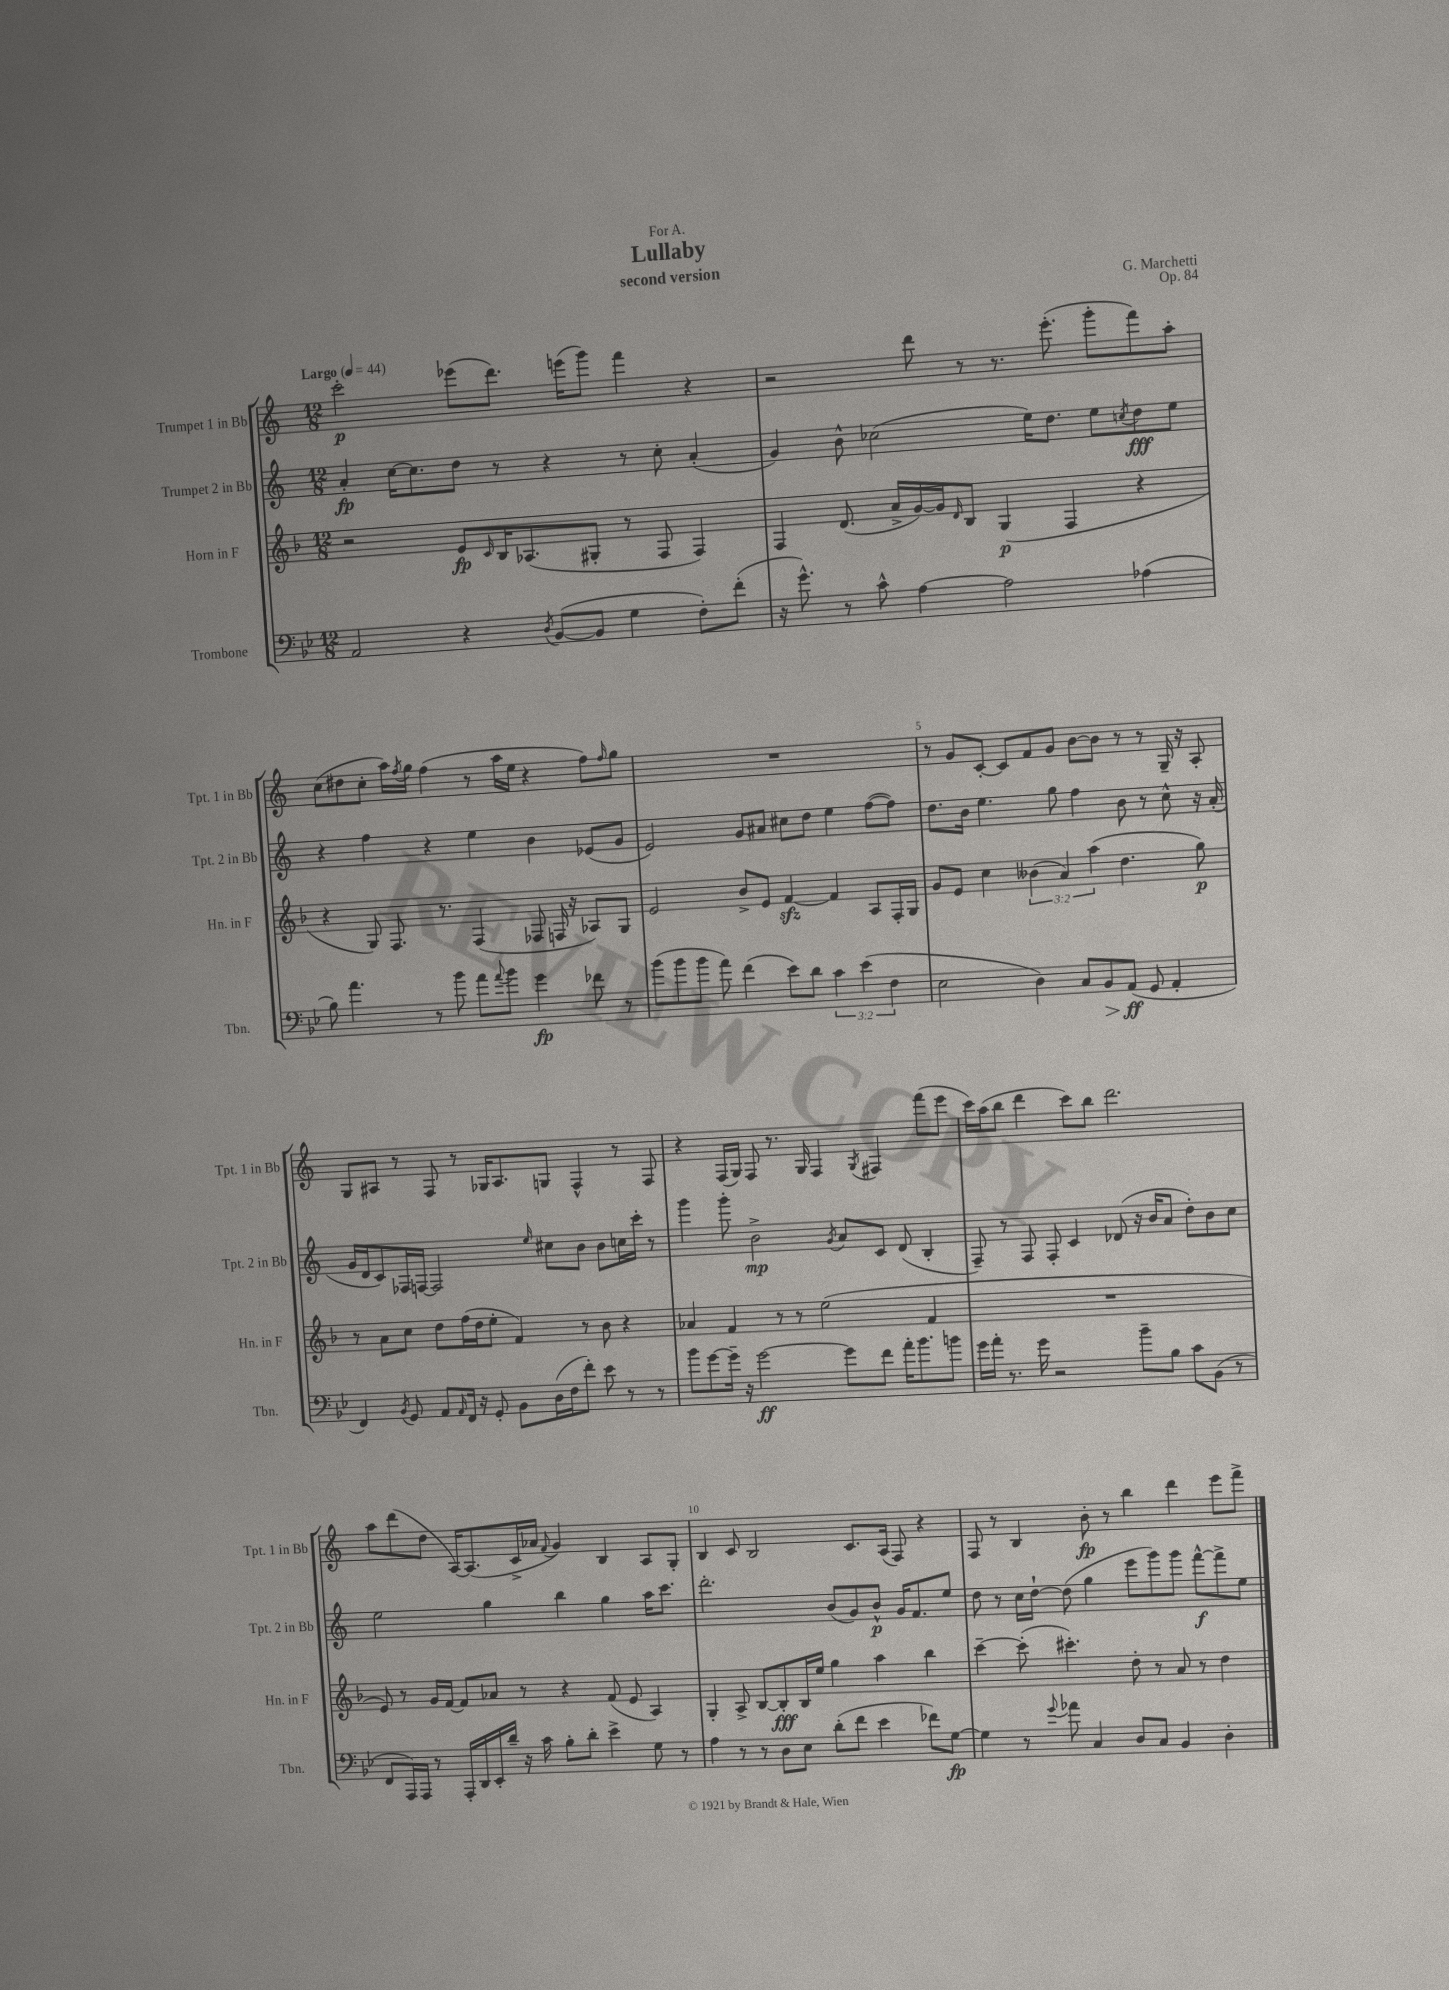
\header { title = "Lullaby" composer = "G. Marchetti" subtitle = "second version" dedication = "For A." opus = "Op. 84" }
<<
\new StaffGroup <<
\new Staff = "s0" \with { instrumentName = "Trumpet 1 in Bb" shortInstrumentName = "Tpt. 1 in Bb" } {
    \clef treble \key c \major \numericTimeSignature \time 12/8 \tempo "Largo" 4 = 44
    c'''2-.\p ees'''8( d'''8.) e'''16( g'''8) f'''4 r4 |
    r2 d'''8 r8 r8. e'''8.-.( g'''8-. f'''8) a''8-. |
    c''8( dis''8 c''8-. a''16) \acciaccatura { f''8 } g''16 f''4( r8 a''16 e''16 r4 f''8) \grace { f''16 } g''8 |
    R1. |
    r8 g'8 c'8~-. c'8 f'8 g'8 b'8~ b'8 r8 r8 g16-- r16 a8-. |
    g8 ais8 r8 f8 r8 ges16 ais8. g8 f4-^ r8 f8 |
    r4 f16( g16) f8 r8. g16 f4 \acciaccatura { g8 } fis4 f'''8( e'''8 |
    c'''16) a''16( b''8 d'''4 c'''8) b''8 d'''2. |
    a''8 d'''8( d''8 a16~) a8.( c'16-> aes'16 \appoggiatura { f'8 } g'4) b4 a8 g8-. |
    b4 c'8 b2 c'8. a16( f8) r4 |
    f8 r8 b4 b'8-.\fp r8 b''4 d'''4 e'''8 f'''8-> \bar "|." |
}
\new Staff = "s1" \with { instrumentName = "Trumpet 2 in Bb" shortInstrumentName = "Tpt. 2 in Bb" } {
    \clef treble \key c \major \numericTimeSignature \time 12/8
    a'4-.\fp c''16~ c''8. d''8 r8 r4 r8 c''8-. a'4-.( |
    g'4) b'8-^ ces''2( e''16) d''8. e''8 \acciaccatura { c''8 } d''8\fff e''8 |
    r4 f''4 r4 e''4 b'4 ees'8( g'8 |
    e'2) g'8 ais'8 cis''8 d''8 e''4 f''8~( f''8) |
    d''8. b'16 e''4. g''8 f''4 b'8 r8 c''8-^ r16 a'16-.( |
    g'16 d'16 c'8) fes16 f16~ f2 \grace { e''16 } cis''8 b'8 b'8 c''16 c'''16-. r8 |
    g'''4 g'''8-. b'2->\mp \acciaccatura { g'8 } a'8 c'8 d'8( b4-. |
    f8--) r8 f8 f8-. c'4 des'8( r16 b'16 a'8 d''8-.) b'8 c''8 |
    e''2 g''4 b''4 g''4 a''16 c'''8. |
    d'''2.-. b'8( g'8) b'8-^\p g'16 f'8. e''8 |
    d''8 r8 c''16 d''16~-! d''8( g''4 e'''8 g'''8) g'''8 f'''8~-^\f f'''8-> e''8 \bar "|." |
}
\new Staff = "s2" \with { instrumentName = "Horn in F" shortInstrumentName = "Hn. in F" } {
    \clef treble \key f \major \numericTimeSignature \time 12/8 \override Staff.TupletNumber.text = #tuplet-number::calc-fraction-text
    r2 e'8\fp \grace { c'16 } bes16 aes8.( gis8-. r8 f8 f4) |
    f4 d'8.( a'16-> g'16~) g'16 \grace { d'16 } bes8 g4\p( f4 r4 |
    r4 g8) f8. r8. f4( fes8 f16 r16 aes8) g8 |
    e'2 bes'8-> e'8 f'4~\sfz f'4 a8 f16-. g16 |
    g'8 e'8 c''4 \tuplet 3/2 { beses'4( a'4) a''4( } d''4. g''8\p) |
    r8 a'8 c''8 d''8 f''16( d''16 e''8-. f'4) r8 bes'8 r4 |
    aes'4 f'4 r8 r8 e''2( f'4 |
    R1. |
    e'8) r8 g'16 f'16~ f'8 aes'8 r8 r4 f'8( e'8 a4) |
    g4-. a8-> bes8~ bes8-.\fff bes16 e''16 g''4 a''4 bes''4 |
    c'''4~-- c'''8-.( cis'''4.-.) d''8-. r8 a'8 r8 d''4 \bar "|." |
}
\new Staff = "s3" \with { instrumentName = "Trombone" shortInstrumentName = "Tbn." } {
    \clef bass \key bes \major \numericTimeSignature \time 12/8 \override Staff.TupletNumber.text = #tuplet-number::calc-fraction-text
    a,2 r4 \acciaccatura { d8 } bes,8~( bes,8 g4 f8-.) f'8-.( |
    r16 g'8.-^) r8 c'8-^ a4~ a2 aes4( |
    bes8) a'4. r8 bes'8 a'8 \appoggiatura { a'8 } bes'8 g'4\fp fes'8 r8 |
    bes'8( bes'8 bes'8 a'8) f'4( ees'8) d'8 \tuplet 3/2 { c'4 ees'4( f4 } |
    ees2 d4) c8 bes,8\> a,8\ff\!( g,8 a,4-. |
    f,4) \acciaccatura { bes,8 } g,8 a,8 \grace { a,16 } f,16 r16 g,8-. bes,8 d16( f16 f'8-.) ees'8 r8 r8 |
    bes'8 g'8~ g'16-- r16 g'2~\ff g'8 f'8 a'16-. bes'8. b'8 |
    g'16 a'16-. r8. g'16 r2 bes'8-- bes8 c'8 bes,8( r8 |
    f,8 a,,16) a,,16 r8 a,,16-. d,16 ees,16-. d'16-- r16 c'16 bes8-. d'8-. ees'4-> g8 r8 |
    a4 r8 r8 d8 ees8 d'8-.( f'8 ees'4 fes'8) g8~\fp |
    g4 r8 \appoggiatura { g'8 } aes'8 c4 d8 c8 bes,4 d4-. \bar "|." |
}
>>
>>
\layout { \context { \Score \override BarNumber.break-visibility = ##(#f #t #t) barNumberVisibility = #(every-nth-bar-number-visible 5) } }
